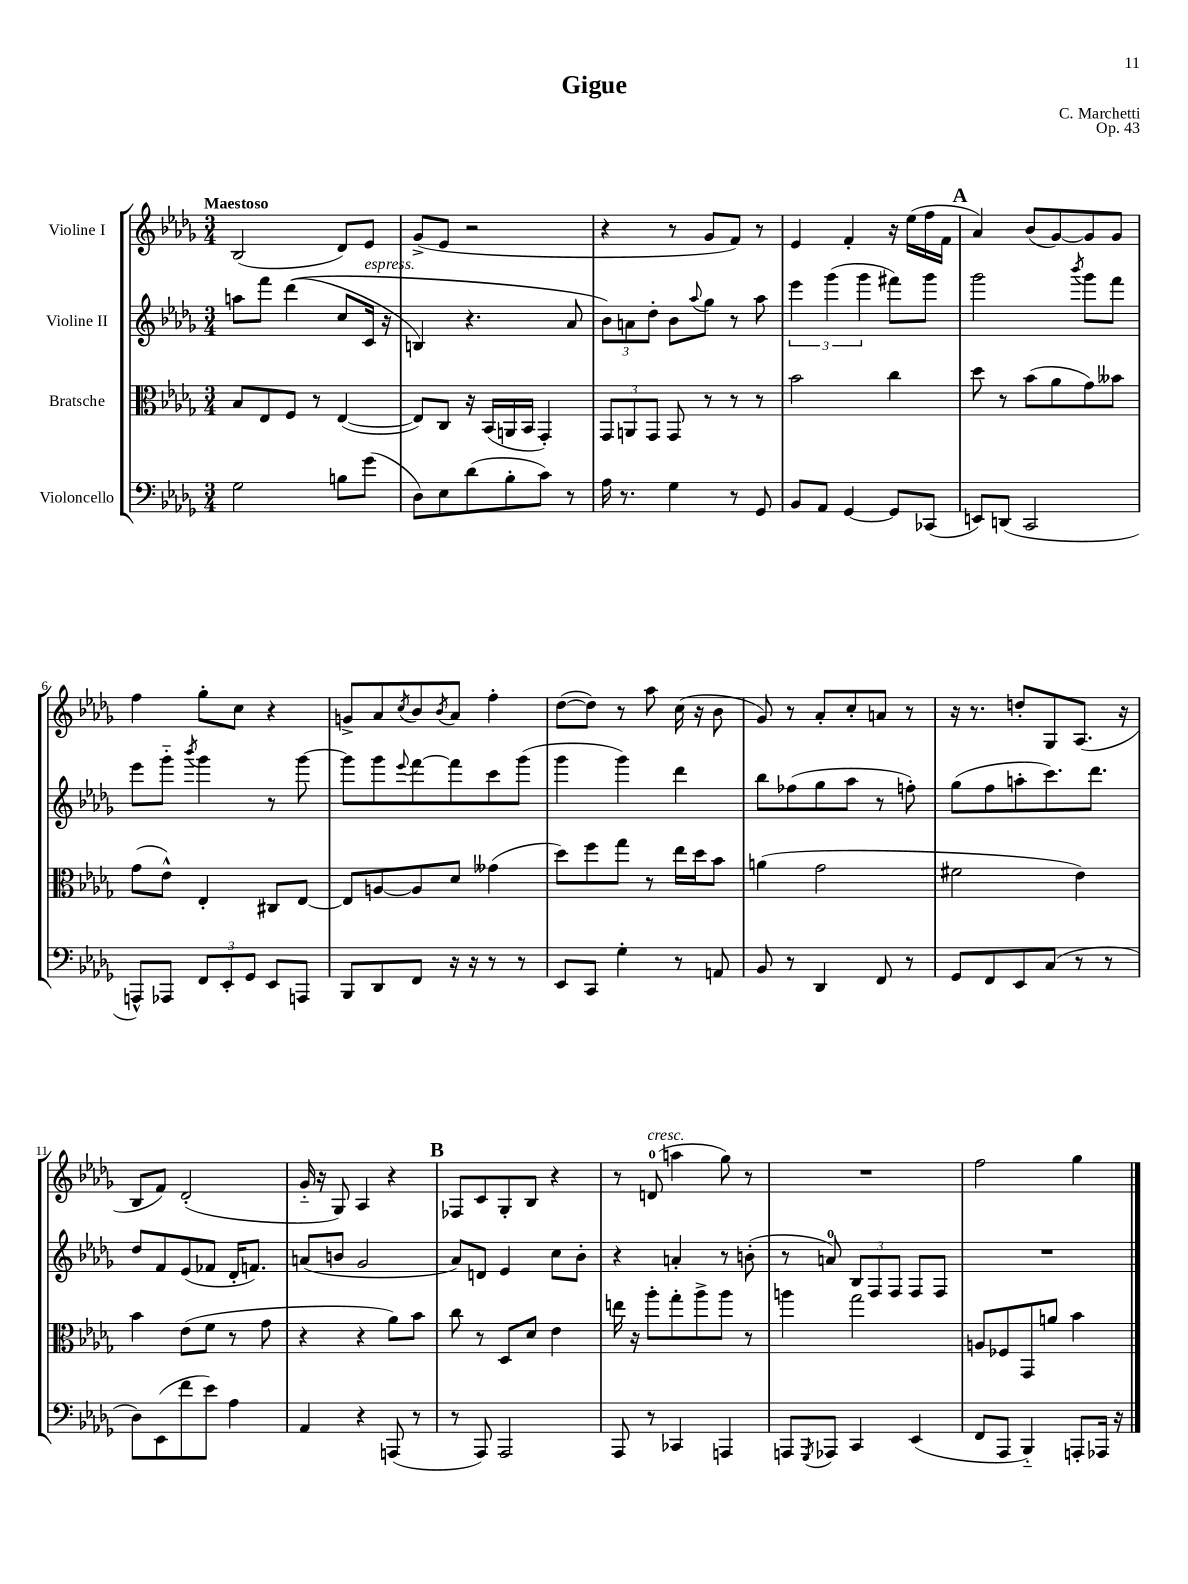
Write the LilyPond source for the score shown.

\header { title = "Gigue" composer = "C. Marchetti" opus = "Op. 43" }
<<
\new StaffGroup <<
\new Staff = "s0" \with { instrumentName = "Violine I" } {
    \clef treble \key des \major \numericTimeSignature \time 3/4 \tempo "Maestoso"
    bes2( des'8) ees'8 |
    ges'8->( ees'8 r2 |
    r4 r8 ges'8 f'8) r8 |
    ees'4 f'4-. r16 ees''16( f''16 f'16 |
    \mark \markup { \bold "A" } aes'4) bes'8( ges'8~) ges'8 ges'8 |
    f''4 ges''8-. c''8 r4 |
    g'8-> aes'8 \acciaccatura { c''8 } bes'8 \acciaccatura { bes'8 } aes'8 f''4-. |
    des''8~( des''8) r8 aes''8 c''16( r16 bes'8 |
    ges'8) r8 aes'8-. c''8-. a'8 r8 |
    r16 r8. d''8-. ges8 aes8.( r16 |
    bes8 f'8) des'2-.( |
    ges'16-_ r16 ges8) aes4 r4 |
    \mark \markup { \bold "B" } fes8 c'8 ges8-. bes8 r4 |
    r8 d'8-0^\markup { \italic "cresc." }( a''4 ges''8) r8 |
    R2. |
    f''2 ges''4 \bar "|." |
}
\new Staff = "s1" \with { instrumentName = "Violine II" } {
    \clef treble \key des \major \numericTimeSignature \time 3/4
    a''8 f'''8 des'''4(\( c''8 c'16^\markup { \italic "espress." } r16 |
    b4) r4. aes'8 |
    \tuplet 3/2 { bes'8\) a'8 des''8-. } bes'8 \appoggiatura { aes''8 } ges''8 r8 aes''8 |
    \tuplet 3/2 { ees'''4 ges'''4( ges'''4 } fis'''8) ges'''8 |
    \mark \markup { \bold "A" } ges'''2 \acciaccatura { bes'''8 } ges'''8 f'''8 |
    ees'''8 ges'''8-_ \acciaccatura { bes'''8 } ges'''4 r8 ges'''8~ |
    ges'''8 ges'''8 \appoggiatura { ees'''8 } f'''8~ f'''8 c'''8 ges'''8( |
    ges'''4 ges'''4) des'''4 |
    bes''8 fes''8( ges''8 aes''8 r8 f''8-.) |
    ges''8( f''8 a''8-. c'''8.) des'''8. |
    des''8 f'8 ees'8( fes'8 des'16-. f'8.) |
    a'8( b'8 ges'2 |
    \mark \markup { \bold "B" } aes'8) d'8 ees'4 c''8 bes'8-. |
    r4 a'4-. r8 b'8-.( |
    r8 a'8-0) \tuplet 3/2 { bes8 f8 f8 } f8 f8 |
    R2. \bar "|." |
}
\new Staff = "s2" \with { instrumentName = "Bratsche" } {
    \clef alto \key des \major \numericTimeSignature \time 3/4
    bes8 ees8 f8 r8 ees4~( |
    ees8) c8 r16 bes,16( a,16 bes,16 ges,4-.) |
    \tuplet 3/2 { ges,8 a,8 ges,8 } ges,8 r8 r8 r8 |
    bes'2 c''4 |
    \mark \markup { \bold "A" } des''8 r8 bes'8( aes'8 ges'8) beses'8 |
    ges'8( ees'8-^) ees4-. cis8 ees8~ |
    ees8 a8~ a8 des'8 geses'4( |
    des''8) f''8 ges''8 r8 ees''16 des''16 bes'8 |
    a'4( ges'2 |
    fis'2 ees'4) |
    bes'4 ees'8( f'8 r8 ges'8 |
    r4 r4 aes'8) bes'8 |
    \mark \markup { \bold "B" } c''8 r8 des8 des'8 ees'4 |
    e''16 r16 aes''8-. ges''8-. aes''8-> aes''8 r8 |
    a''4 ges''2 |
    a8 fes8 ges,8 a'8 bes'4 \bar "|." |
}
\new Staff = "s3" \with { instrumentName = "Violoncello" } {
    \clef bass \key des \major \numericTimeSignature \time 3/4
    ges2 b8 ges'8( |
    des8) ees8 des'8( bes8-. c'8) r8 |
    aes16 r8. ges4 r8 ges,8 |
    bes,8 aes,8 ges,4~ ges,8 ces,8( |
    \mark \markup { \bold "A" } e,8) d,8( c,2 |
    a,,8-^) aes,,8 \tuplet 3/2 { f,8 ees,8-. ges,8 } ees,8 a,,8 |
    bes,,8 des,8 f,8 r16 r16 r8 r8 |
    ees,8 c,8 ges4-. r8 a,8 |
    bes,8 r8 des,4 f,8 r8 |
    ges,8 f,8 ees,8 c8( r8 r8 |
    des8) ees,8( f'8 ees'8) aes4 |
    aes,4 r4 a,,8( r8 |
    \mark \markup { \bold "B" } r8 aes,,8) aes,,2 |
    aes,,8 r8 ces,4 a,,4 |
    a,,8 \acciaccatura { ges,,8 } aes,,8 c,4 ees,4( |
    f,8 aes,,8 bes,,4-_) a,,8-. aes,,16 r16 \bar "|." |
}
>>
>>
